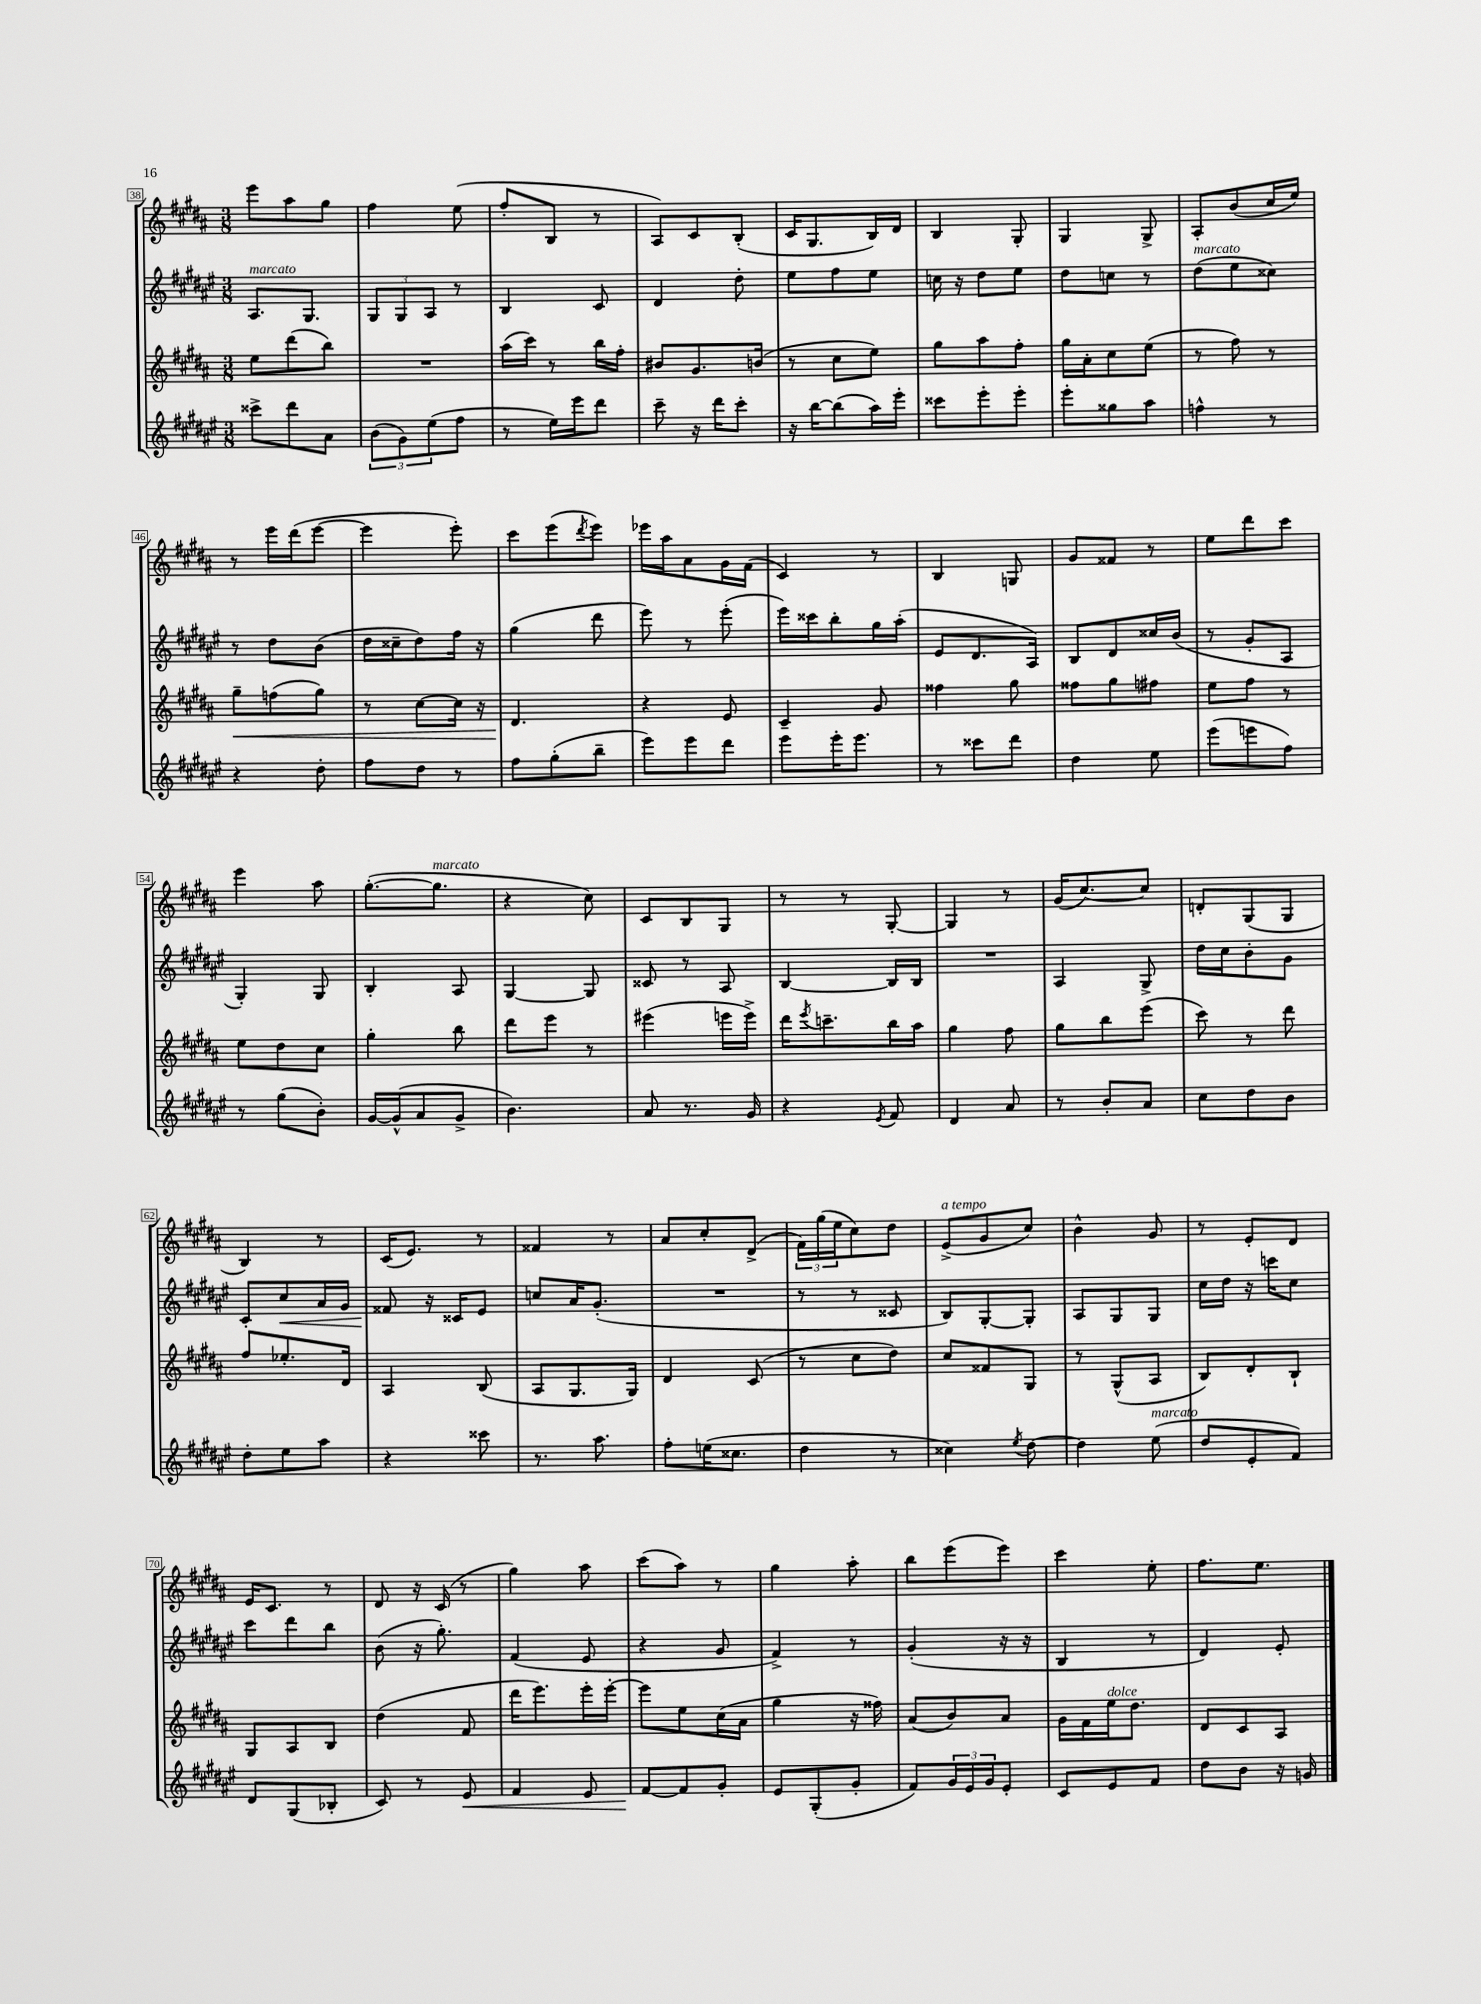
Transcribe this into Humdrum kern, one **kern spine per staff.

**kern	**kern	**kern	**kern
*staff4	*staff3	*staff2	*staff1
*clefG2	*clefG2	*clefG2	*clefG2
*k[f#c#g#d#a#e#]	*k[f#c#g#d#a#]	*k[f#c#g#d#a#e#]	*k[f#c#g#d#a#]
*M3/8	*M3/8	*M3/8	*M3/8
8ccc##^\L	8ee\L	8.A#/L	8eee\L
8ddd#\	(8ddd#\	.	8aa#\
.	.	8.G#/J	.
8a#\J	8bb\J)	.	8gg#\J
=	=	=	=
(12b\L	4.r	12G#/L	4ff#\
12g#\)	.	12G#/	.
(12ee#\	.	12A#/J	.
8ff#\J	.	8r	(8ee\
=	=	=	=
8r	(16aa#\LL	4B/	8ff#'/L
.	16ccc#\JJ)	.	.
16ee#\LL)	8r	.	8B/J
16eee#\J	.	.	.
8ddd#\J	16bb\LL	8c#/	8r
.	16ff#'\JJ	.	.
=	=	=	=
8ccc#~\	8b#/L	4d#/	8A#/L)
16r	8.g#/	.	8c#/
16ddd#\LK	.	.	.
8ccc#'\J	.	8dd#'\	(8B'/J
.	(16b/Jk	.	.
=	=	=	=
16r	8r	8ee#\L	16c#/LK
[16bb\LK	.	.	8.G#/
(8bb\]	8cc#\L	8ff#\	.
16aa#\L)	8ee\J)	8ee#\J	16B/L)
16eee#'\JJ	.	.	16d#/JJ
=	=	=	=
8ccc##\L	8gg#\L	16cc\	4B/
.	.	16r	.
8eee#'\	8aa#\	8dd#\L	.
8eee#'\J	8ff#'\J	8ee#\J	8G#'/
=	=	=	=
8eee#'\L	16gg#\LL	8dd#\L	4G#/
.	16a#'\J	.	.
8gg##\	8cc#\	8cc\J	.
8aa#\J	(8ee\J	8r	8G#^/
=	=	=	=
4ff^^\	8r	(8dd#\L	8A#'/L
.	8ff#\)	8ee#\	(8b/
8r	8r	8cc##\J)	16cc#/L
.	.	.	16ee/JJ)
=	=	=	=
4r	8gg#~\L	8r	8r
.	(8ff\	8dd#\L	16eee\LL
.	.	.	(16ddd#\J
8dd#'\	8gg#\J)	(8b\J	[8eee\J
=	=	=	=
8ff#\L	8r	16dd#\LL	4eee\]
.	.	16cc##~\J	.
8dd#\J	[8cc#\L	8dd#\)	.
8r	16cc#\]Jk	16ff#\Jk	8eee'\)
.	16r	16r	.
=	=	=	=
8ff#\L	4.d#/	(4gg#\	8ccc#\L
(8gg#'\	.	.	(8eee\
.	.	.	8qddd#/
8bb~\J	.	8ddd#\	8eee\J)
=	=	=	=
8eee#\L)	4r	8eee#\)	16eee-\LL
.	.	.	16aa#\J
8eee#\	.	8r	8a#\
8ddd#\J	8e/	(8eee#'\	16g#\L
.	.	.	(16f#\JJ
=	=	=	=
8eee#\L	4c#~/	16eee#\LL)	4c#/)
.	.	16ccc##\J	.
16eee#'\K	.	8bb'\	.
8.eee#\J	.	.	.
.	8g#/	16gg#\L	8r
.	.	(16aa#'\JJ	.
=	=	=	=
8r	4ff##\	8e#/L	4B/
8ccc##\L	.	8.d#/	.
8ddd#\J	8gg#\	.	8G/
.	.	16A#/Jk)	.
=	=	=	=
4dd#\	8ff##\L	8B/L	8g#/L
.	8gg#\	8d#/	8f##/J
8ee#\	8ff#\J	16cc##/L	8r
.	.	(16b/JJ	.
=	=	=	=
(8eee#\L	8ee\L	8r	8ee\L
8eee\	8ff#\J	8g#'/L	8ddd#\
8ff#\J)	8r	8A#/J	8ccc#\J
=	=	=	=
8r	8ee\L	4G#'/)	4eee\
(8gg#\L	8dd#\	.	.
8b'\J)	8cc#\J	8G#/	8aa#\
=	=	=	=
[16g#/LL	4gg#'\	4B'/	([8.gg#'\L
(16g#^^/]J	.	.	.
8a#/	.	.	.
.	.	.	8.gg#\]J
8g#^/J	8bb\	8A#/	.
=	=	=	=
4.b\)	8ddd#\L	[4G#/	4r
.	8eee\J	.	.
.	8r	8G#/]	8cc#\)
=	=	=	=
8a#/	(4eee#\	8c##/	8c#/L
8.r	.	8r	8B/
.	16eee\LL	8A#/	8G#/J
16g#/	16eee^\JJ)	.	.
=	=	=	=
4r	16ddd#\LK	[4B/	8r
.	8qeee/	.	.
.	8.ccc~\	.	.
.	.	.	8r
8qe#/	.	.	.
8f#/	16bb\L	16B/]LL	[8G#'/
.	16aa#\JJ	16B/JJ	.
=	=	=	=
4d#/	4gg#\	4.r	4G#/]
8a#/	8ff#\	.	8r
=	=	=	=
8r	8gg#\L	4A#/	(16g#/LK
.	.	.	[8.cc#/)
8b'/L	8bb\	.	.
8a#/J	(8eee\J	8G#^/	8cc#/]J
=	=	=	=
8cc#\L	8ccc#\)	16dd#\LL	8d'/L
.	.	16cc#\J	.
8dd#\	8r	8b'\	(8G#/
8b\J	8ddd#\	8g#\J	8G#/J
=	=	=	=
8dd#'\L	8ff#/L	8c#'/L	4B/)
8ee#\	8.ee-'/	8cc#/	.
8aa#\J	.	16a#/L	8r
.	16d#/Jk	16g#/JJ	.
=	=	=	=
4r	4A#/	8f##/	(16c#/LK
.	.	.	8.e/J)
.	.	16r	.
.	.	16c##/LK	.
8ccc##\	(8B/	8e#/J	8r
=	=	=	=
8.r	8A#/L	8cc/L	4f##/
.	8.G#/	16a#/K	.
8.aa#\	.	(8.g#'/J	.
.	.	.	8r
.	16G#/Jk)	.	.
=	=	=	=
8ff#'\L	4d#/	4.r	8a#/L
(16ee\K	.	.	8cc#'/
8.cc##\J	.	.	.
.	(8c#/	.	(8d#^/J
=	=	=	=
4dd#\	8r	8r	24f#\LL)
.	.	.	(24gg#\
.	.	.	24ee\J
.	8cc#\L	8r	8cc#\)
8r	8dd#\J)	8c##/	8dd#\J
=	=	=	=
4cc##\)	8cc#/L	8B/L)	(8e^/L
.	8f##/	[8G#'/	8g#/
8qee#/	.	.	.
[8dd#\	8G#/J	8G#'/]J	8cc#/J)
=	=	=	=
4dd#\]	8r	8A#/L	4b^^\
.	(8G#^^/L	8G#/	.
(8ee#\	8A#/J	8G#/J	8g#/
=	=	=	=
8dd#/L	8B/L)	16cc#\LL	8r
.	.	16dd#\JJ	.
8e#'/	8d#'/	16r	8e'/L
.	.	16ccc\LK	.
8f#/J)	8B`/J	8cc#\J	8d#/J
=	=	=	=
8d#/L	8G#/L	8ccc#\L	16e/LK
.	.	.	8.c#/J
(8G#/	8A#/	8ddd#\	.
8B-'/J	8B/J	8bb\J	8r
=	=	=	=
8c#/)	(4dd#\	(8b\	8d#/
8r	.	16r	16r
.	.	8.gg#'\)	(16c#/
8e#/	8f#/	.	8r
=	=	=	=
4f#/	16ddd#\LK	(4f#/	4gg#\)
.	8.eee\)	.	.
8e#/	16eee'\L	8e#/	8aa#\
.	[16eee'\JJ	.	.
=	=	=	=
[8f#/L	8eee\]L	4r	(8ccc#\L
8f#/]	8ee\	.	8aa#\J)
8g#'/J	(16cc#\L	8g#/	8r
.	16a#\JJ	.	.
=	=	=	=
8e#/L	4gg#\	4f#^/)	4gg#\
(8G#'/	.	.	.
8g#'/J	16r	8r	8aa#'\
.	16ff##\)	.	.
=	=	=	=
8f#/L)	(8a#/L	(4g#'/	8bb\L
24g#/L	8b/)	.	(8eee\
24e#/	.	.	.
24g#/J	.	.	.
8e#'/J	8a#/J	16r	8eee\J)
.	.	16r	.
=	=	=	=
8c#/L	16g#\LL	4B/	4ccc#\
.	16f#\	.	.
8e#/	16ee\J	.	.
.	8.dd#\J	.	.
8f#/J	.	8r	8ee'\
=	=	=	=
8dd#\L	8d#/L	4d#/)	8.ff#\L
8b\J	8c#/	.	.
.	.	.	8.ee\J
16r	8A#/J	8e#'/	.
16g/	.	.	.
==	==	==	==
*-	*-	*-	*-
